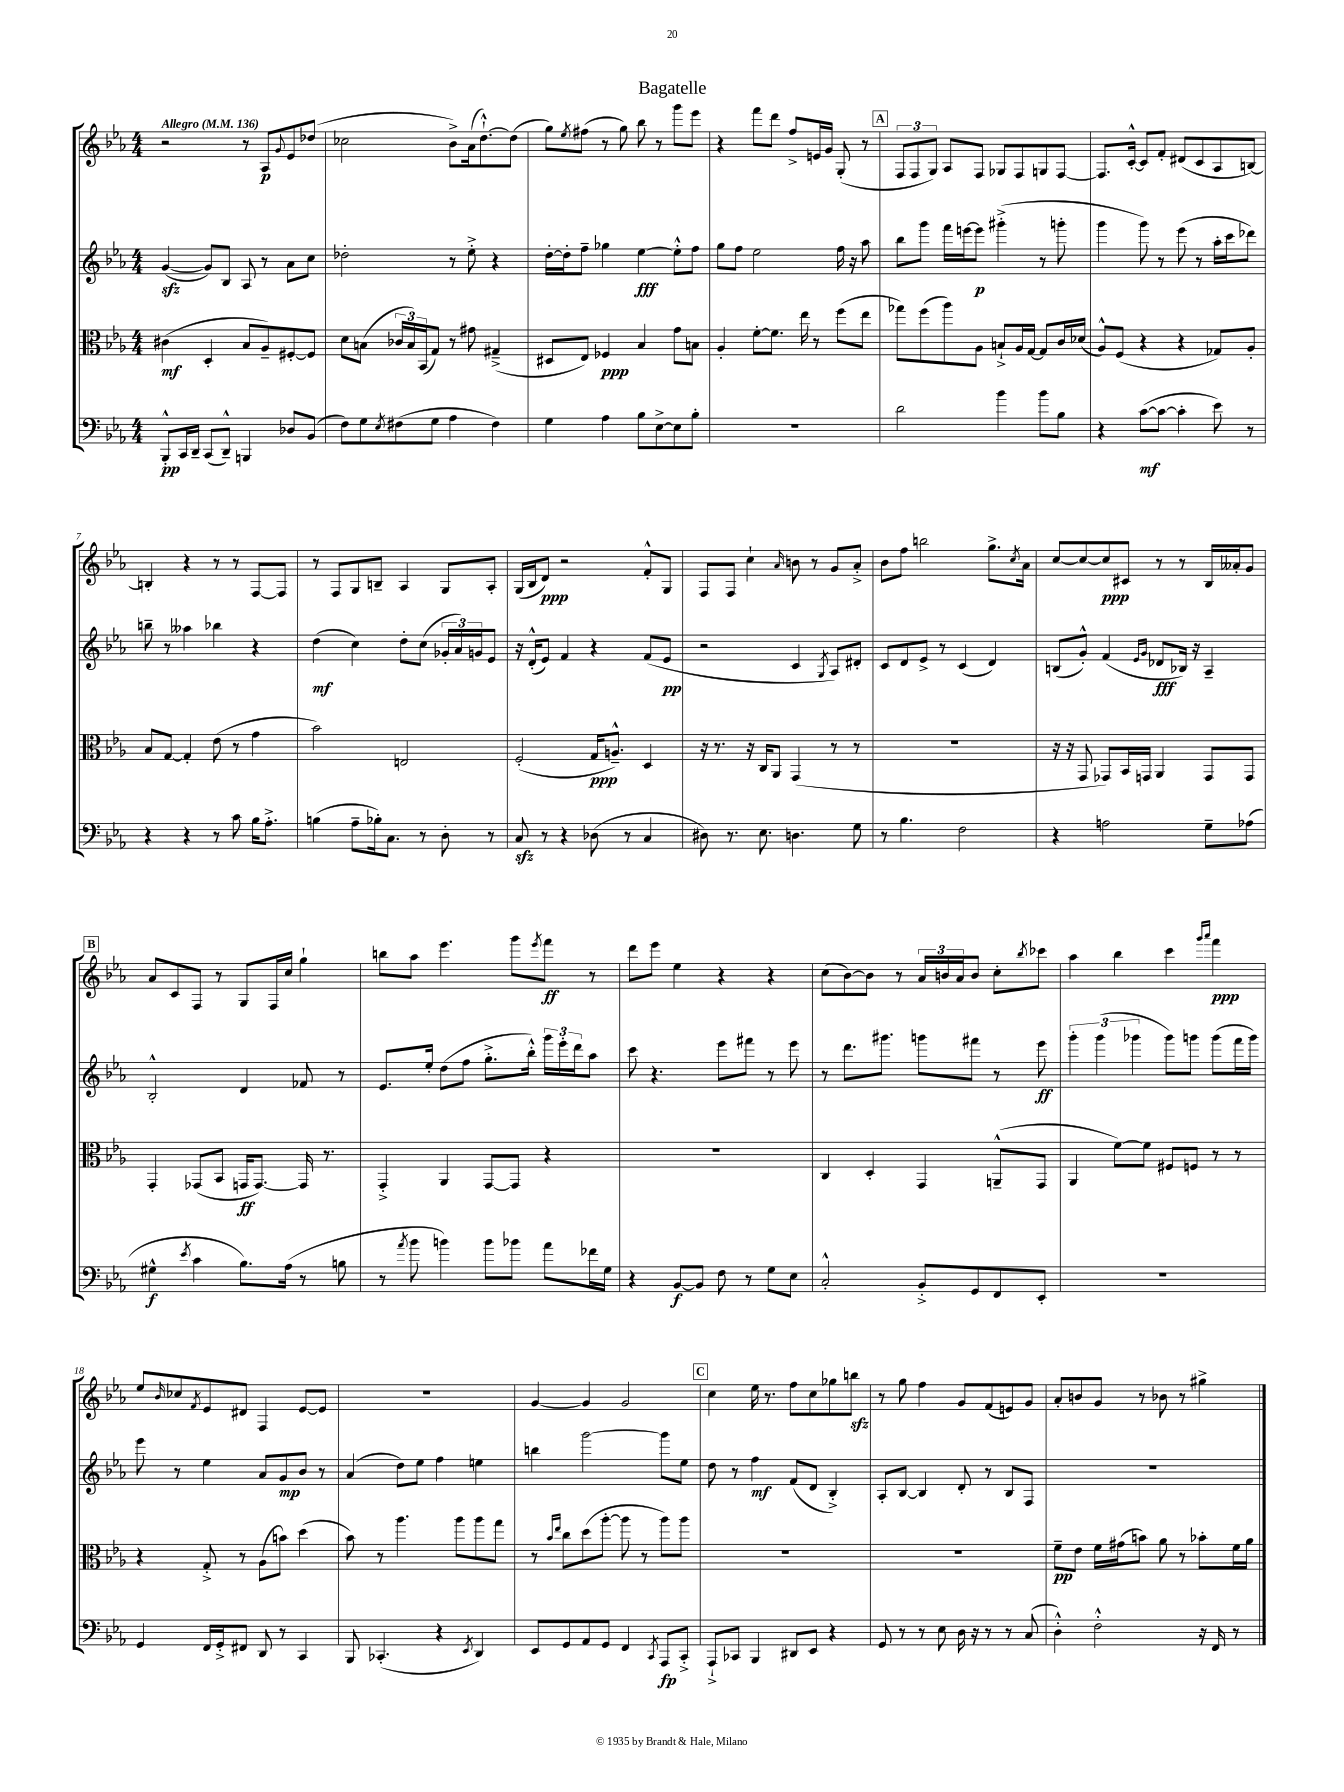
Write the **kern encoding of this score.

**kern	**dynam	**kern	**dynam	**kern	**dynam	**kern	**dynam
*part4	*part4	*part3	*part3	*part2	*part2	*part1	*part1
*staff4	*staff4	*staff3	*staff3	*staff2	*staff2	*staff1	*staff1
*clefF4	*	*clefC3	*	*clefG2	*	*clefG2	*
*k[b-e-a-]	*	*k[b-e-a-]	*	*k[b-e-a-]	*	*k[b-e-a-]	*
*M4/4	*	*M4/4	*	*M4/4	*	*M4/4	*
*MM136	*	*MM136	*	*MM136	*	*MM136	*
=1	=1	=1	=1	=1	=1	=1	=1
!	!	!	!	!	!	!LO:TX:a:B:t=Allegro	!
8BBB-'^^/L	pp	(4c#X\	mf	([4gzz/	.	2r	.
16CC/L	.	.	.	.	.	.	.
16DD~/JJ	.	.	.	.	.	.	.
(8CC/L	.	4D'/	.	8g/L])	.	.	.
8DD~^^/J)	.	.	.	8B-/J	.	.	.
4BBBn/	.	8B-/L	.	8A-/	.	8r	.
.	.	8A-~/)	.	8r	.	8A-/L	p
.	.	.	.	.	.	8qqg/	.
8D-X/L	.	[8F#X'/	.	8a-\L	.	8e-/	.
(8BB-/J	.	8F#/J]	.	8cc\J	.	(8dd-X/J	.
=2	=2	=2	=2	=2	=2	=2	=2
8F\L)	.	8d\L	.	2dd-X'\	.	2cc-X\	.
8G\	.	(8Bn\J	.	.	.	.	.
8qE-/	.	.	.	.	.	.	.
(8F#X\	.	24c-X/LL	.	.	.	.	.
.	.	24B/)	.	.	.	.	.
.	.	(24BB-/J	.	.	.	.	.
8G\J	.	8G/J)	.	.	.	.	.
4A-\	.	8r	.	8r	.	8b-^\L)	.
.	.	8g#X\	.	8ee-'^\	.	(16a-\k	.
.	.	.	.	.	.	[8.dd`^^\)	.
4F#\)	.	(4G#X~^/	.	4r	.	.	.
.	.	.	.	.	.	(8dd\J]	.
=3	=3	=3	=3	=3	=3	=3	=3
4G\	.	8D#X/L	.	[16dd'\LL	.	8gg\L)	.
.	.	.	.	16dd'\J]	.	.	.
.	.	.	.	.	.	8qee-/	.
.	.	8E-/J)	.	8ff~\J	.	(8ff#X\J	.
4A-\	.	4F-X/	ppp	4gg-X\	.	8r	.
.	.	.	.	.	.	8gg\)	.
8B-\L	.	4B-/	.	[4ee-\	fff	8bb-\	.
[8E-^\	.	.	.	.	.	8r	.
8E-\]	.	8g\L	.	8ee-'^^\L]	.	8ggg\L	.
8B-'\J	.	8Bn\J	.	8ff\J	.	8eee-\J	.
=4	=4	=4	=4	=4	=4	=4	=4
1r	.	4A-'/	.	8gg\L	.	4r	.
.	.	.	.	8ff\J	.	.	.
.	.	[8f'\L	.	2ee-\	.	8fff\L	.
.	.	8.f\J]	.	.	.	8ddd\J	.
.	.	.	.	.	.	8ff^/L	.
.	.	16ee-\	.	.	.	.	.
.	.	8r	.	.	.	16en/L	.
.	.	.	.	.	.	16g/JJ	.
.	.	(8ff\L	.	16ff\	.	(8G'/	.
.	.	.	.	16r	.	.	.
.	.	8ee-\J	.	8aa-\	.	8r	.
!!LO:REH:place=s1:t=A
=5	=5	=5	=5	=5	=5	=5	=5
2d\	.	8gg-X\L)	.	8bb-\L	.	12F/L	.
.	.	.	.	.	.	12F/	.
.	.	(8ff\	.	8ggg\J	.	.	.
.	.	.	.	.	.	12G/J)	.
.	.	8aa-\)	.	16fff\LL	.	8A-/L	.
.	.	.	.	[16eeen\J	.	.	.
.	.	8A-\J	.	8eee\J]	p	8F/J	.
4b-\	.	8Bn`^/L	.	(4ggg#X'^\	.	8G-X/L	.
.	.	16A-/L	.	.	.	8F/	.
.	.	[16G/JJ	.	.	.	.	.
8b-\L	.	8G/L]	.	8r	.	8Gn/	.
8B-\J	.	16c/L	.	8gggn'\	.	[8F/J	.
.	.	(16d-X/JJ	.	.	.	.	.
=6	=6	=6	=6	=6	=6	=6	=6
4r	.	8A-^^/L)	.	4ggg\	.	8.F/L]	.
.	.	(8F/J	.	.	.	.	.
.	.	.	.	.	.	[16c'^^/Jk	.
([8c\L	mf	4r	.	8ggg\)	.	8c/L]	.
8c\J_	.	.	.	8r	.	8f'/J	.
4c'\]	.	4r	.	(8eee-\	.	(8d#X/L	.
.	.	.	.	8r	.	8c/	.
8e-\)	.	8G-X/L)	.	16aa-'\LL	.	8A-/	.
.	.	.	.	16ccc\J	.	.	.
8r	.	8A-'/J	.	8ddd-X\J)	.	[8Bn/J)	.
!!LO:LB:g=z
=7	=7	=7	=7	=7	=7	=7	=7
4r	.	8B-/L	.	8bbn~\	.	4Bn'/]	.
.	.	[8G/J	.	8r	.	.	.
4r	.	4G'/]	.	4aa--X\	.	4r	.
8r	.	(8e-\	.	4bb-X\	.	8r	.
8c\	.	8r	.	.	.	8r	.
16B-\KL	.	4g\	.	4r	.	[8F/L	.
8.A-'^\J	.	.	.	.	.	.	.
.	.	.	.	.	.	8F/J]	.
=8	=8	=8	=8	=8	=8	=8	=8
(4Bn\	.	2b-\)	.	(4dd\	mf	8r	.
.	.	.	.	.	.	8F/L	.
8A-~\L	.	.	.	4cc\)	.	8G/	.
16B-X'\k)	.	.	.	.	.	8Bn~/J	.
8.C\J	.	.	.	.	.	.	.
.	.	2En/	.	8dd'\L	.	4A-/	.
8r	.	.	.	(8cc\J	.	.	.
8D'\	.	.	.	24g-X'/LL	.	8G/L	.
.	.	.	.	24a-/)	.	.	.
.	.	.	.	24gn/J	.	.	.
8r	.	.	.	8e-/J	.	8A-'/J	.
=9	=9	=9	=9	=9	=9	=9	=9
8Czz/	.	(2F'/	.	16r	.	(16G/LL	.
.	.	.	.	(16d'^^/KL	.	16B-/J	.
8r	.	.	.	8e-/J)	.	8d/J)	ppp
4r	.	.	.	4f/	.	2r	.
(8D-X\	.	16G/KL	ppp	4r	.	.	.
.	.	8.An~^^/J)	.	.	.	.	.
8r	.	.	.	.	.	.	.
4C/	.	4D/	.	(8f/L	.	8f'^^/L	.
.	.	.	.	8e-/J	pp	8G/J	.
=10	=10	=10	=10	=10	=10	=10	=10
8D#X\)	.	16r	.	2r	.	8F/L	.
.	.	8.r	.	.	.	.	.
8.r	.	.	.	.	.	8F/J	.
.	.	16r	.	.	.	4cc`\	.
8.E-\	.	16C/KL	.	.	.	.	.
.	.	8AA-/J	.	.	.	.	.
.	.	.	.	.	.	16qqa-/	.
4.Dn\	.	(4GG/	.	4c/	.	8bn\	.
.	.	.	.	.	.	8r	.
.	.	.	.	8qG/	.	.	.
.	.	8r	.	8A-/L)	.	8g/L	.
8G\	.	8r	.	8d#X'/J	.	8a-'^/J	.
=11	=11	=11	=11	=11	=11	=11	=11
8r	.	1r	.	8c/L	.	8b-\L	.
4.B-\	.	.	.	8d/	.	8ff\J	.
.	.	.	.	8e-^/J	.	2bbn\	.
.	.	.	.	8r	.	.	.
2F\	.	.	.	(4c/	.	.	.
.	.	.	.	4d/)	.	8.gg^\L	.
.	.	.	.	.	.	8qcc/	.
.	.	.	.	.	.	16a-\Jk	.
=12	=12	=12	=12	=12	=12	=12	=12
4r	.	16r	.	(8Bn/L	.	[8cc/L	.
.	.	16r	.	.	.	.	.
.	.	8GG/	.	8g'^^/J)	.	8cc/_	.
2An\	.	8GG-X/L)	.	(4f/	.	8cc/]	ppp
.	.	16BB-/L	.	.	.	8c#X/J	.
.	.	16GGn/JJ	.	.	.	.	.
.	.	.	.	16qqe-/LL	.	.	.
.	.	.	.	16qqg/JJ	.	.	.
.	.	4AA-/	.	8d-X/L	fff	8r	.
.	.	.	.	16B-X/Jk)	.	8r	.
.	.	.	.	16r	.	.	.
8G~\L	.	8GG/L	.	4A-~/	.	16B-/LL	.
.	.	.	.	.	.	16a--X'/J	.
(8A-X\J	.	8GG/J	.	.	.	8g/J	.
!!LO:LB:g=z
!!LO:REH:place=s1:t=B
=13	=13	=13	=13	=13	=13	=13	=13
4G#X^^\	f	4GG'/	.	2B-'^^/	.	8a-/L	.
.	.	.	.	.	.	8c/	.
8qe-/	.	.	.	.	.	.	.
4c\	.	(8GG-X/L	.	.	.	8F/J	.
.	.	8BB-/J	.	.	.	8r	.
8.B-\L)	.	16GGn/KL	ff	4d/	.	8G/L	.
.	.	[8.GG/J)	.	.	.	.	.
.	.	.	.	.	.	16F/L	.
(16A-\Jk	.	.	.	.	.	16cc/JJ	.
8r	.	16GG/]	.	8f-X/	.	4gg`\	.
.	.	8.r	.	.	.	.	.
8Bn\	.	.	.	8r	.	.	.
=14	=14	=14	=14	=14	=14	=14	=14
8r	.	4GG'^/	.	8.e-/L	.	8bbn\L	.
8qa-/	.	.	.	.	.	.	.
8b-\	.	.	.	.	.	8aa-\J	.
.	.	.	.	16ee-'/Jk	.	.	.
4bn\)	.	4AA-/	.	(8dd\L	.	4.eee-\	.
.	.	.	.	8ff\J	.	.	.
8b\L	.	[8GG/L	.	8.gg'^\L	.	.	.
8b-X\J	.	8GG/J]	.	.	.	8ggg\L	.
.	.	.	.	16bb-'^^\Jk)	.	.	.
.	.	.	.	.	.	8qeee-/	.
8a-\L	.	4r	.	24ggg\LL	.	8fff\J	ff
.	.	.	.	24eee-'\	.	.	.
.	.	.	.	24ddd\J	.	.	.
16f-X\L	.	.	.	8aa-\J	.	8r	.
16G\JJ	.	.	.	.	.	.	.
=15	=15	=15	=15	=15	=15	=15	=15
4r	.	1r	.	8ccc\	.	8ddd\L	.
.	.	.	.	4.r	.	8eee-\J	.
[8BB-/L	f	.	.	.	.	4ee-\	.
8BB-/J]	.	.	.	.	.	.	.
8F\	.	.	.	8eee-\L	.	4r	.
8r	.	.	.	8fff#X\J	.	.	.
8G\L	.	.	.	8r	.	4r	.
8E-\J	.	.	.	8eee-\	.	.	.
=16	=16	=16	=16	=16	=16	=16	=16
2C'^^/	.	4C/	.	8r	.	(8cc\L	.
.	.	.	.	8.ddd\L	.	[8b-\)	.
.	.	4D'/	.	.	.	8b-\J]	.
.	.	.	.	8.ggg#X\J	.	.	.
.	.	.	.	.	.	8r	.
8BB-'^/L	.	4GG/	.	8gggn\L	.	24a-/LL	.
.	.	.	.	.	.	24bn/	.
.	.	.	.	.	.	24a-/J	.
8GG/	.	.	.	8fff#X\J	.	8b/J	.
8FF/	.	(8AAn~^^/L	.	8r	.	8cc'\L	.
.	.	.	.	.	.	8qbb-/	.
8EE-'/J	.	8GG/J	.	8eee-\	ff	8ccc-X\J	.
=17	=17	=17	=17	=17	=17	=17	=17
1r	.	4AA-/	.	6ggg'\	.	4aa-\	.
.	.	.	.	(6ggg\	.	.	.
.	.	[8f\L)	.	.	.	4bb-\	.
.	.	.	.	6ggg-X\	.	.	.
.	.	8f\J]	.	.	.	.	.
.	.	8F#X/L	.	8ggg-\L)	.	4ccc\	.
.	.	8Fn/J	.	8gggn\J	.	.	.
.	.	.	.	.	.	16qqggg/LL	.
.	.	.	.	.	.	16qqaaa-/JJ	.
.	.	8r	.	(8ggg\L	.	4fff\	ppp
.	.	8r	.	16fff\L	.	.	.
.	.	.	.	16ggg\JJ)	.	.	.
!!LO:LB:g=z
=18	=18	=18	=18	=18	=18	=18	=18
4GG/	.	4r	.	8eee-\	.	8ee-/L	.
.	.	.	.	.	.	16qqb-/	.
.	.	.	.	8r	.	8cc-X/	.
.	.	.	.	.	.	8qf/	.
16FF/LL	.	8G'^/	.	4ee-\	.	8e-/	.
16GG'^/J	.	.	.	.	.	.	.
8FF#X/J	.	8r	.	.	.	8d#X/J	.
8DD/	.	(8A-\L	.	8a-/L	.	4F/	.
8r	.	8bn\J)	.	8g/	mp	.	.
4CC/	.	(4dd\	.	8b-/J	.	[8e-/L	.
.	.	.	.	8r	.	8e-/J]	.
=19	=19	=19	=19	=19	=19	=19	=19
8BBB-/	.	8b-\)	.	(4a-/	.	1r	.
(4.CC-X'/	.	8r	.	.	.	.	.
.	.	4.aa-\	.	8dd\L)	.	.	.
.	.	.	.	8ee-\J	.	.	.
4r	.	.	.	4ff\	.	.	.
.	.	8aa-\L	.	.	.	.	.
8qEE-/	.	.	.	.	.	.	.
4DD/)	.	8aa-\	.	4een\	.	.	.
.	.	8gg\J	.	.	.	.	.
=20	=20	=20	=20	=20	=20	=20	=20
8EE-/L	.	8r	.	4bbn\	.	[4g/	.
.	.	16qqb-/LL	.	.	.	.	.
.	.	16qqee-/JJ	.	.	.	.	.
8GG/	.	8cc\L	.	.	.	.	.
8AA-/	.	(8dd\	.	[2ggg\	.	4g/]	.
8GG/J	.	[8aa-'\J	.	.	.	.	.
4FF/	.	8aa-\]	.	.	.	2g/	.
.	.	8r	.	.	.	.	.
8qCC/	.	.	.	.	.	.	.
8AAA-/L	fp	8aa-\L)	.	8ggg\L]	.	.	.
8CC'^/J	.	8aa-\J	.	8ee-\J	.	.	.
!!LO:REH:place=s1:t=C
=21	=21	=21	=21	=21	=21	=21	=21
8AAA-`^/L	.	1r	.	8dd\	.	4cc\	.
8CC-X/J	.	.	.	8r	.	.	.
4BBB-/	.	.	.	4ff\	mf	16ee-\	.
.	.	.	.	.	.	8.r	.
8DD#X/L	.	.	.	(8f/L	.	8ff\L	.
8EE-/J	.	.	.	8d/J	.	8cc\	.
4r	.	.	.	4B-'^/)	.	8gg-X\	.
.	.	.	.	.	.	8bbnzz\J	.
=22	=22	=22	=22	=22	=22	=22	=22
8GG/	.	1r	.	8A-'/L	.	8r	.
8r	.	.	.	[8B-/J	.	8gg\	.
8r	.	.	.	4B-/]	.	4ff\	.
8E-\	.	.	.	.	.	.	.
16D\	.	.	.	8d'/	.	8g/L	.
16r	.	.	.	.	.	.	.
8r	.	.	.	8r	.	(8f/	.
8r	.	.	.	8B-/L	.	8en/)	.
(8C/	.	.	.	8F/J	.	8g/J	.
=23	=23	=23	=23	=23	=23	=23	=23
4D'^^\)	.	8f~\L	pp	1r	.	8a-'/L	.
.	.	8e-\J	.	.	.	8bn/	.
2F'^^\	.	16f\LL	.	.	.	8g/J	.
.	.	(16g#X\J	.	.	.	.	.
.	.	8bn\J)	.	.	.	8r	.
.	.	8a-\	.	.	.	8b-X\	.
.	.	8r	.	.	.	8r	.
16r	.	8b-X'\L	.	.	.	4gg#X^\	.
16FF/	.	.	.	.	.	.	.
8r	.	16f\L	.	.	.	.	.
.	.	16a-\JJ	.	.	.	.	.
==	==	==	==	==	==	==	==
*-	*-	*-	*-	*-	*-	*-	*-
